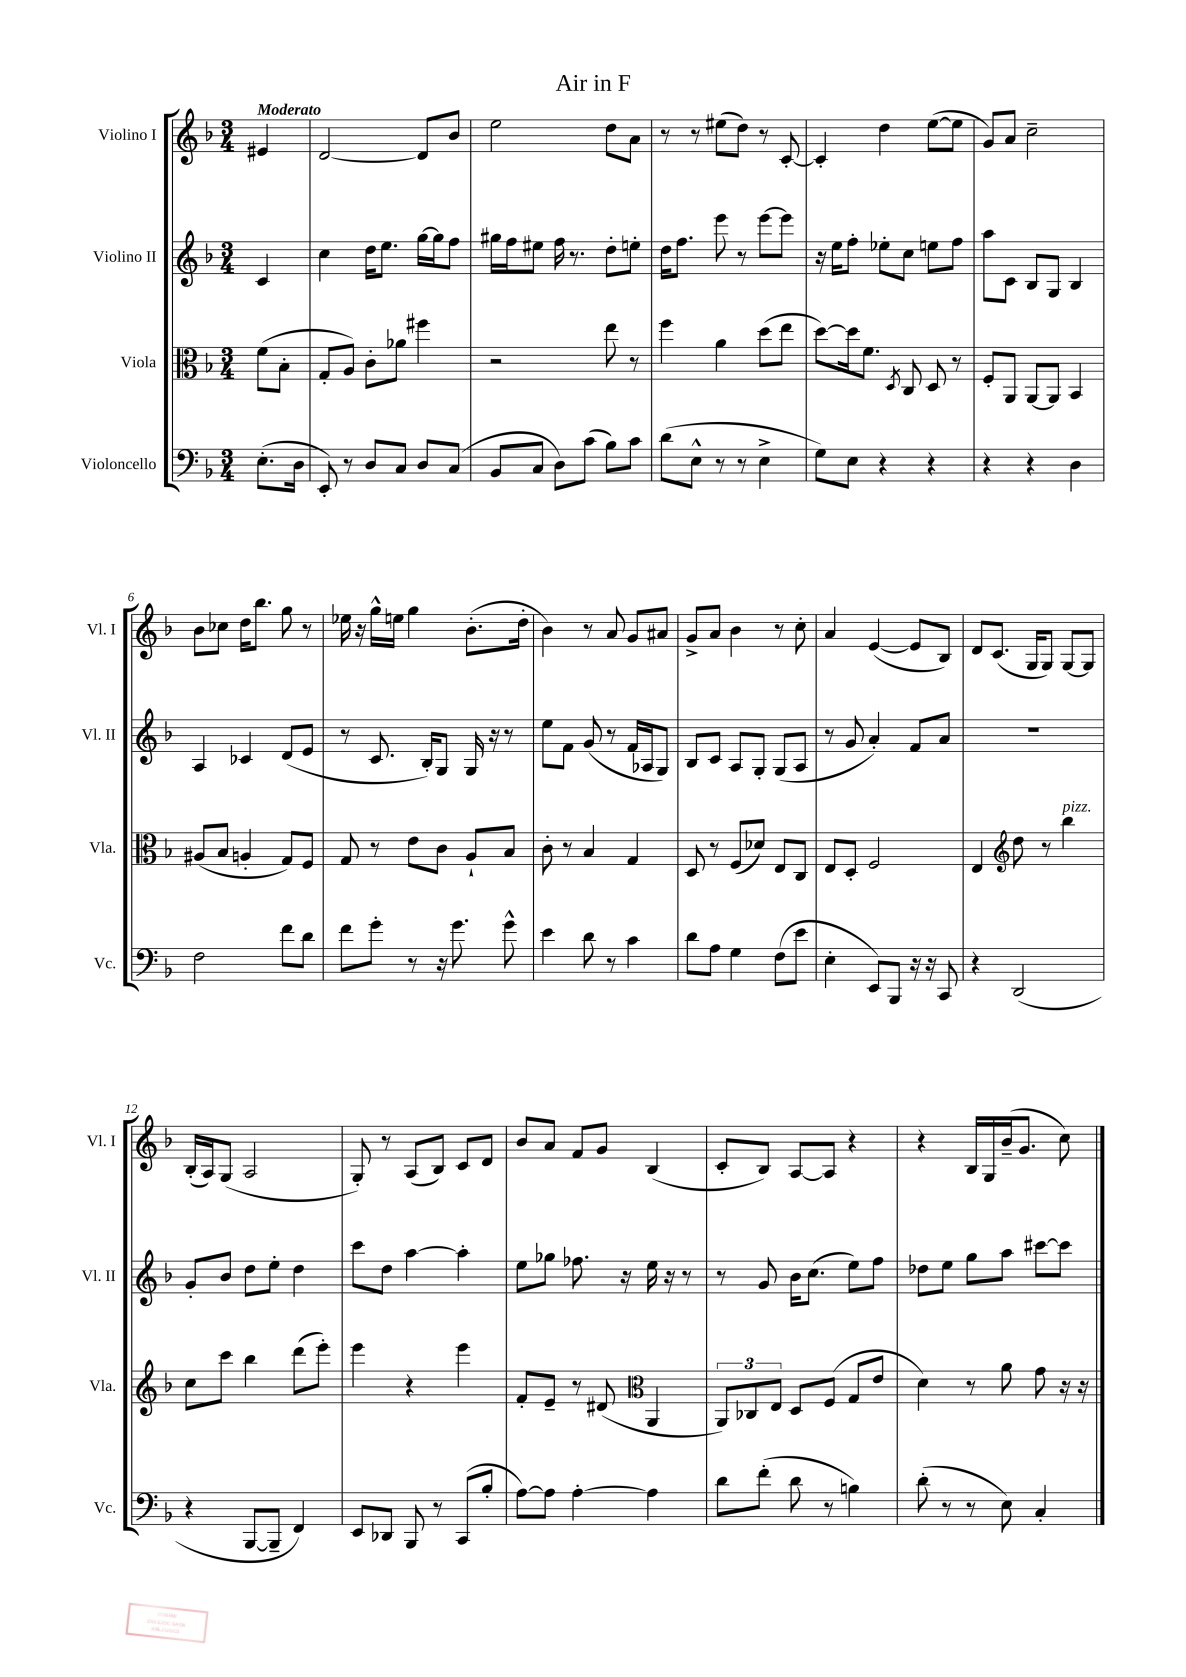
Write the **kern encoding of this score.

**kern	**kern	**kern	**kern
*staff4	*staff3	*staff2	*staff1
*clefF4	*clefC3	*clefG2	*clefG2
*k[b-]	*k[b-]	*k[b-]	*k[b-]
*M3/4	*M3/4	*M3/4	*M3/4
(8.E'	(8f	4c	4e#
.	8B-'	.	.
16D	.	.	.
=	=	=	=
8EE')	8G'	4cc	[2d
8r	8A)	.	.
8D	8c'	16dd	.
.	.	8.ee	.
8C	8a-	.	.
8D	4ff#	[16gg	8d]
.	.	16gg]	.
(8C	.	8ff	8b-
=	=	=	=
8BB-	2r	16gg#	2ee
.	.	16ff	.
8C	.	8ee#	.
8D)	.	16ff	.
.	.	8.r	.
(8c	.	.	.
8B-)	8ee	8dd'	8dd
8c	8r	8ee'	8a
=	=	=	=
(8d	4ff	16dd	8r
.	.	8.ff	.
8E^^	.	.	8r
8r	4a	8eee	(8ee#
8r	.	8r	8dd)
4E^	(8dd	[8eee	8r
.	8ee	8eee]	[8c'
=	=	=	=
8G)	[8dd)	16r	4c']
.	.	16ee	.
8E	16dd]	8ff'	.
.	8.f	.	.
4r	.	8ee-'	4dd
.	8qD	.	.
.	8C	8cc	.
4r	8D	8ee	([8ee
.	8r	8ff	8ee]
=	=	=	=
4r	8F'	8aa	8g)
.	8AA	8c	8a
4r	[8AA	8B-	2cc~
.	8AA]	8G	.
4D	4BB-	4B-	.
=	=	=	=
2F	(8A#	4A	8b-
.	8B-	.	8cc-
.	4A'	4c-	16dd
.	.	.	8.bb-
8f	8G)	(8d	8gg
8d	8F	8e	8r
=	=	=	=
8f	8G	8r	16ee-
.	.	.	16r
8g'	8r	8.c	16gg^^
.	.	.	16ee
8r	8e	.	4gg
.	.	16B-')	.
16r	8c	8G	.
8.g	.	.	.
.	8A`	16G	(8.b-'
.	.	16r	.
8g^^	8B-	8r	.
.	.	.	16dd'
=	=	=	=
4e	8c'	8ee	4b-)
.	8r	8f	.
8d	4B-	(8g	8r
8r	.	8r	8a
4c	4G	16f	8g
.	.	16A-	.
.	.	8G)	8a#
=	=	=	=
8d	8D	8B-	8g^
8A	8r	8c	8a
4G	(8F	8A	4b-
.	8d-)	8G'	.
(8F	8E	(8G	8r
8e	8C	8A	8cc'
=	=	=	=
4E'	8E	8r	4a
.	8D'	8g	.
8EE)	2F	4a')	([4e
8BBB-	.	.	.
16r	.	8f	8e]
16r	.	.	.
8CC	.	8a	8B-)
=	=	=	=
4r	4E	2.r	8d
.	.	.	(8.c
*	*clefG2	*	*
(2DD	8dd	.	.
.	.	.	16G
.	8r	.	8G)
.	4bb-	.	[8G
.	.	.	8G]
=	=	=	=
4r	8cc	8g'	(16B-'
.	.	.	16A)
.	8ccc	8b-	(8G
[8BBB-	4bb-	8dd	2A
8BBB-~]	.	8ee'	.
4FF)	(8ddd	4dd	.
.	8eee')	.	.
=	=	=	=
8EE	4eee	8ccc	8G')
8DD-	.	8dd	8r
8BBB-	4r	[4aa	(8A
8r	.	.	8B-)
(8CC	4eee	4aa']	8c
8B-'	.	.	8d
=	=	=	=
[8A)	8f'	8ee	8b-
8A]	8e~	8gg-	8a
[4A'	8r	8.ff-	8f
.	(8d#	.	8g
.	.	16r	.
*	*clefC3	*	*
4A]	4AA	16ee	(4B-
.	.	16r	.
.	.	8r	.
=	=	=	=
8d	12AA)	8r	8c'
.	12C-	.	.
(8f'	.	8g	8B-)
.	12E	.	.
8d	8D	16b-	[8A
.	.	(8.cc	.
8r	(8F	.	8A]
4B)	8G	8ee)	4r
.	8e	8ff	.
=	=	=	=
(8d'	4d)	8dd-	4r
8r	.	8ee	.
8r	8r	8gg	16B-
.	.	.	16G
8E)	8a	8aa	(16b-~
.	.	.	8.g
4C'	8g	[8ccc#	.
.	16r	8ccc#]	8cc)
.	16r	.	.
==	==	==	==
*-	*-	*-	*-
